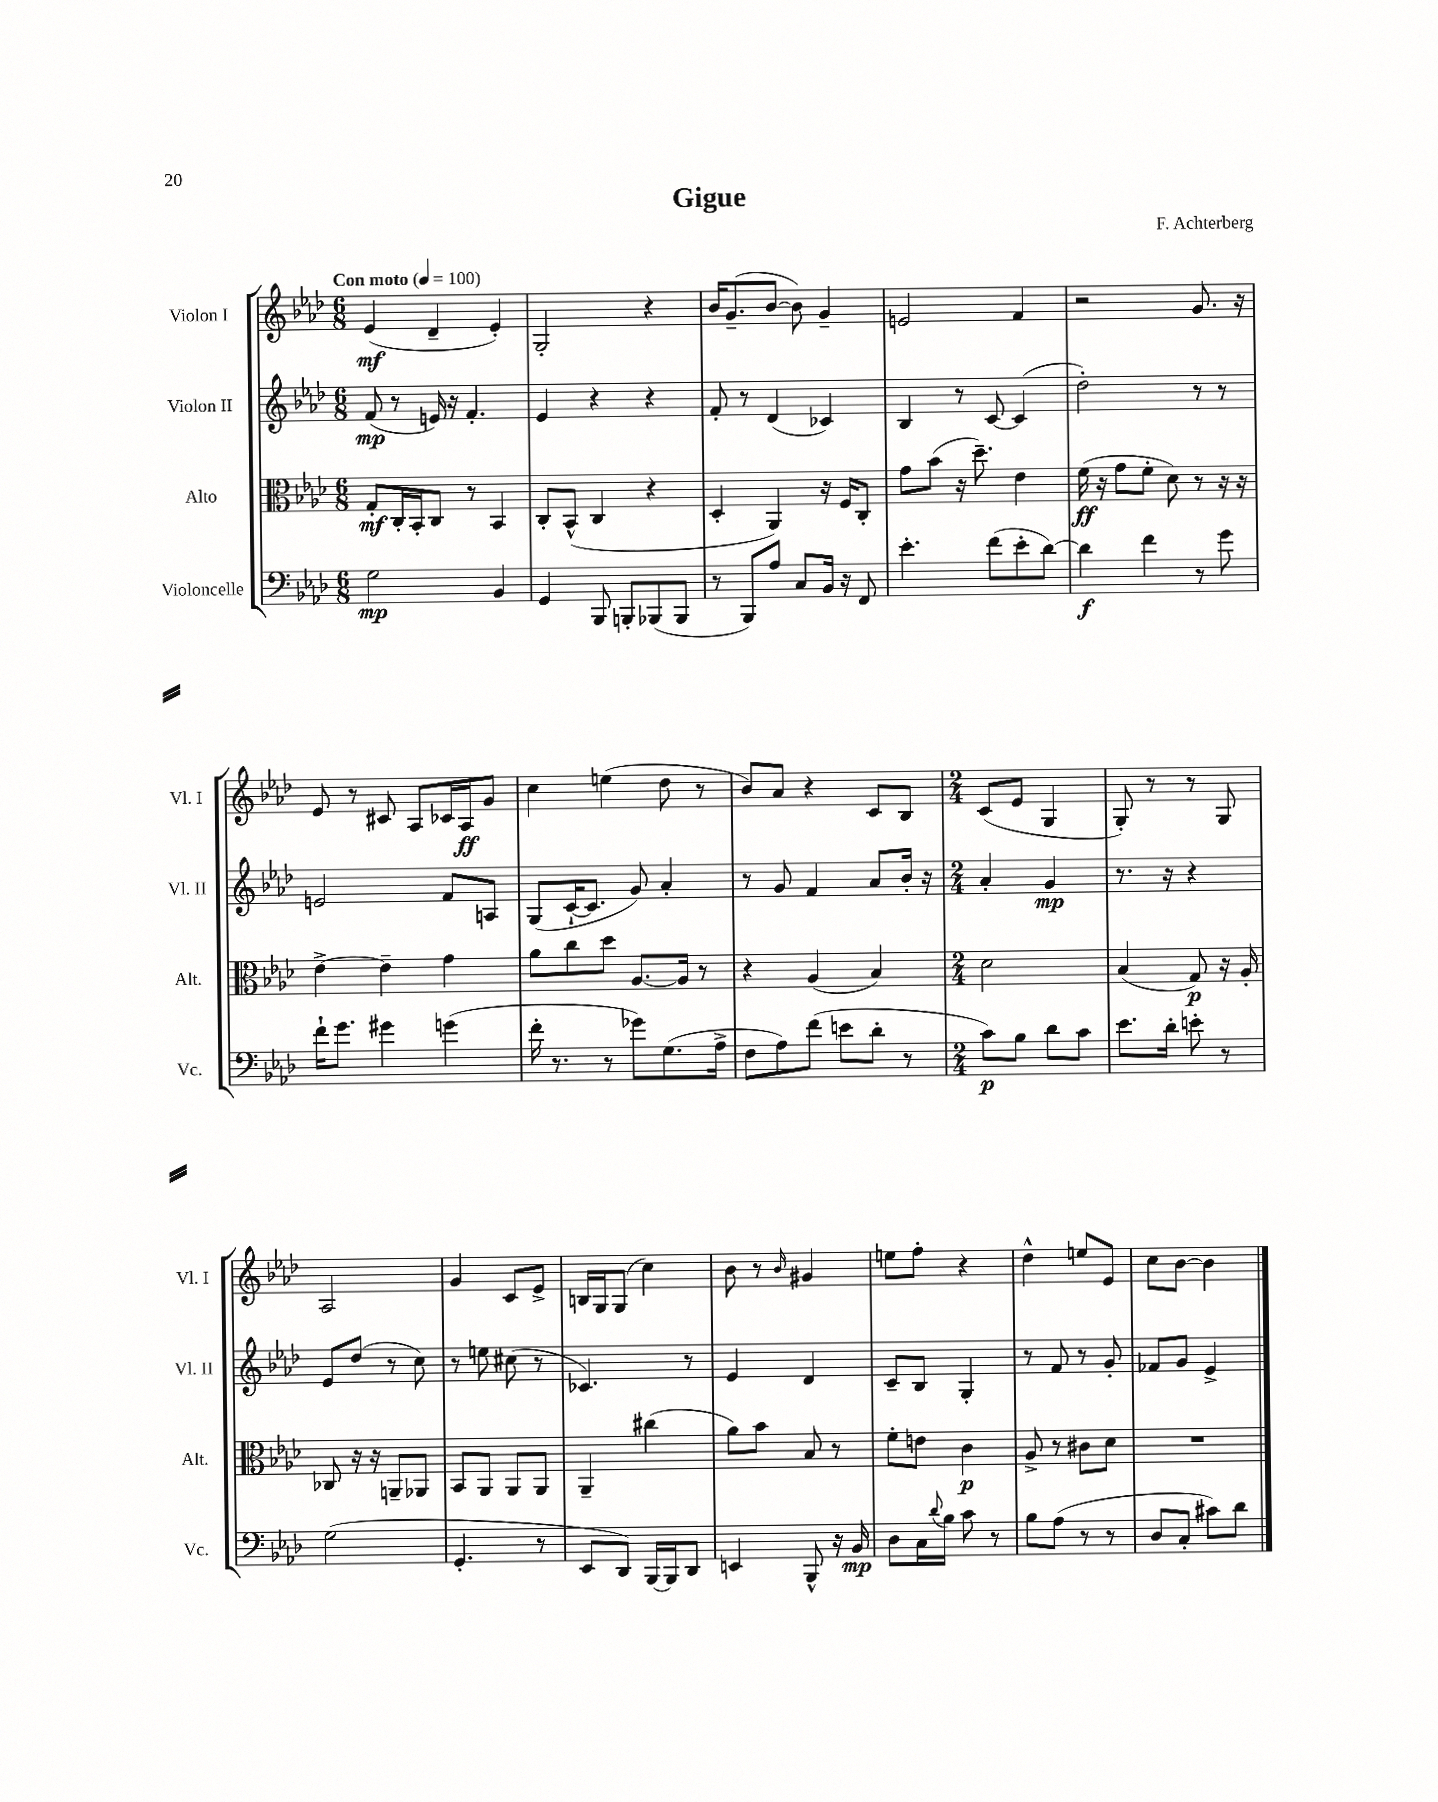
\header { title = "Gigue" composer = "F. Achterberg" }
<<
\new StaffGroup <<
\new Staff = "s0" \with { instrumentName = "Violon I" shortInstrumentName = "Vl. I" } {
    \clef treble \key aes \major \numericTimeSignature \time 6/8 \tempo "Con moto" 4 = 100
    ees'4\mf( des'4-- ees'4-.) |
    g2-. r4 |
    bes'16 g'8.--( bes'8~ bes'8) g'4-- |
    e'2 f'4 |
    r2 g'8. r16 |
    ees'8 r8 cis'8 aes8 ces'16 aes16\ff g'8 |
    c''4 e''4( des''8 r8 |
    bes'8) aes'8 r4 c'8 bes8 |
    \numericTimeSignature \time 2/4 c'8( ees'8 g4 |
    g8-.) r8 r8 g8 |
    aes2 |
    g'4 c'8 ees'8-> |
    b16 g16 g8( c''4) |
    bes'8 r8 \grace { bes'16 } gis'4 |
    e''8 f''8-. r4 |
    des''4-^ e''8 ees'8 |
    c''8 bes'8~ bes'4 \bar "|." |
}
\new Staff = "s1" \with { instrumentName = "Violon II" shortInstrumentName = "Vl. II" } {
    \clef treble \key aes \major \numericTimeSignature \time 6/8
    f'8\mp( r8 e'16) r16 f'4.-. |
    ees'4 r4 r4 |
    f'8-. r8 des'4( ces'4) |
    bes4 r8 c'8~ c'4( |
    des''2-.) r8 r8 |
    e'2 f'8 a8 |
    g8( c'16~-! c'8. g'8) aes'4-. |
    r8 g'8 f'4 aes'8 bes'16-. r16 |
    \numericTimeSignature \time 2/4 aes'4-. g'4\mp |
    r8. r16 r4 |
    ees'8 des''8( r8 c''8) |
    r8 e''8 cis''8( r8 |
    ces'4.) r8 |
    ees'4 des'4 |
    c'8-- bes8 g4-. |
    r8 f'8 r8 g'8-. |
    fes'8 g'8 ees'4-> \bar "|." |
}
\new Staff = "s2" \with { instrumentName = "Alto" shortInstrumentName = "Alt." } {
    \clef alto \key aes \major \numericTimeSignature \time 6/8
    g8-.\mf c16-. bes,16-. c8 r8 bes,4 |
    c8-. bes,8-^( c4 r4 |
    des4-. aes,4) r16 f16 c8-. |
    g'8 bes'8( r16 des''8.--) ees'4 |
    f'16\ff( r16 g'8 f'8-. des'8) r8 r16 r16 |
    ees'4~-> ees'4-- g'4 |
    aes'8 c''8 des''8 aes8.~ aes16 r8 |
    r4 aes4( bes4) |
    \numericTimeSignature \time 2/4 des'2 |
    bes4( g8\p) r16 aes16-. |
    ces8 r16 r16 a,8-- aes,8 |
    bes,8 aes,8 aes,8 aes,8 |
    aes,4-- cis''4( |
    aes'8) bes'8 bes8 r8 |
    f'8-. e'8 c'4\p |
    aes8-> r8 cis'8 des'8 |
    R2 \bar "|." |
}
\new Staff = "s3" \with { instrumentName = "Violoncelle" shortInstrumentName = "Vc." } {
    \clef bass \key aes \major \numericTimeSignature \time 6/8
    g2\mp bes,4 |
    g,4 bes,,8 b,,8-. bes,,8( bes,,8 |
    r8 bes,,8) aes8 c8 bes,16 r16 f,8 |
    ees'4.-. f'8( ees'8-. des'8~) |
    des'4\f f'4 r8 g'8 |
    f'16-! g'8. gis'4 g'4( |
    f'16-. r8. r8 ges'8) g8.( aes16-> |
    f8 aes8) f'8( e'8 des'8-. r8 |
    \numericTimeSignature \time 2/4 c'8\p) bes8 des'8 c'8 |
    ees'8. des'16-. e'8-. r8 |
    g2( |
    g,4.-. r8 |
    ees,8 des,8) bes,,16~ bes,,16 des,8 |
    e,4 bes,,8-^ r16 bes,16\mp |
    des8 c16 \appoggiatura { des'8 } bes16 c'8 r8 |
    bes8 aes8( r8 r8 |
    des8 c8-. cis'8) des'8 \bar "|." |
}
>>
>>
\layout { \context { \Score \remove "Bar_number_engraver" } }
